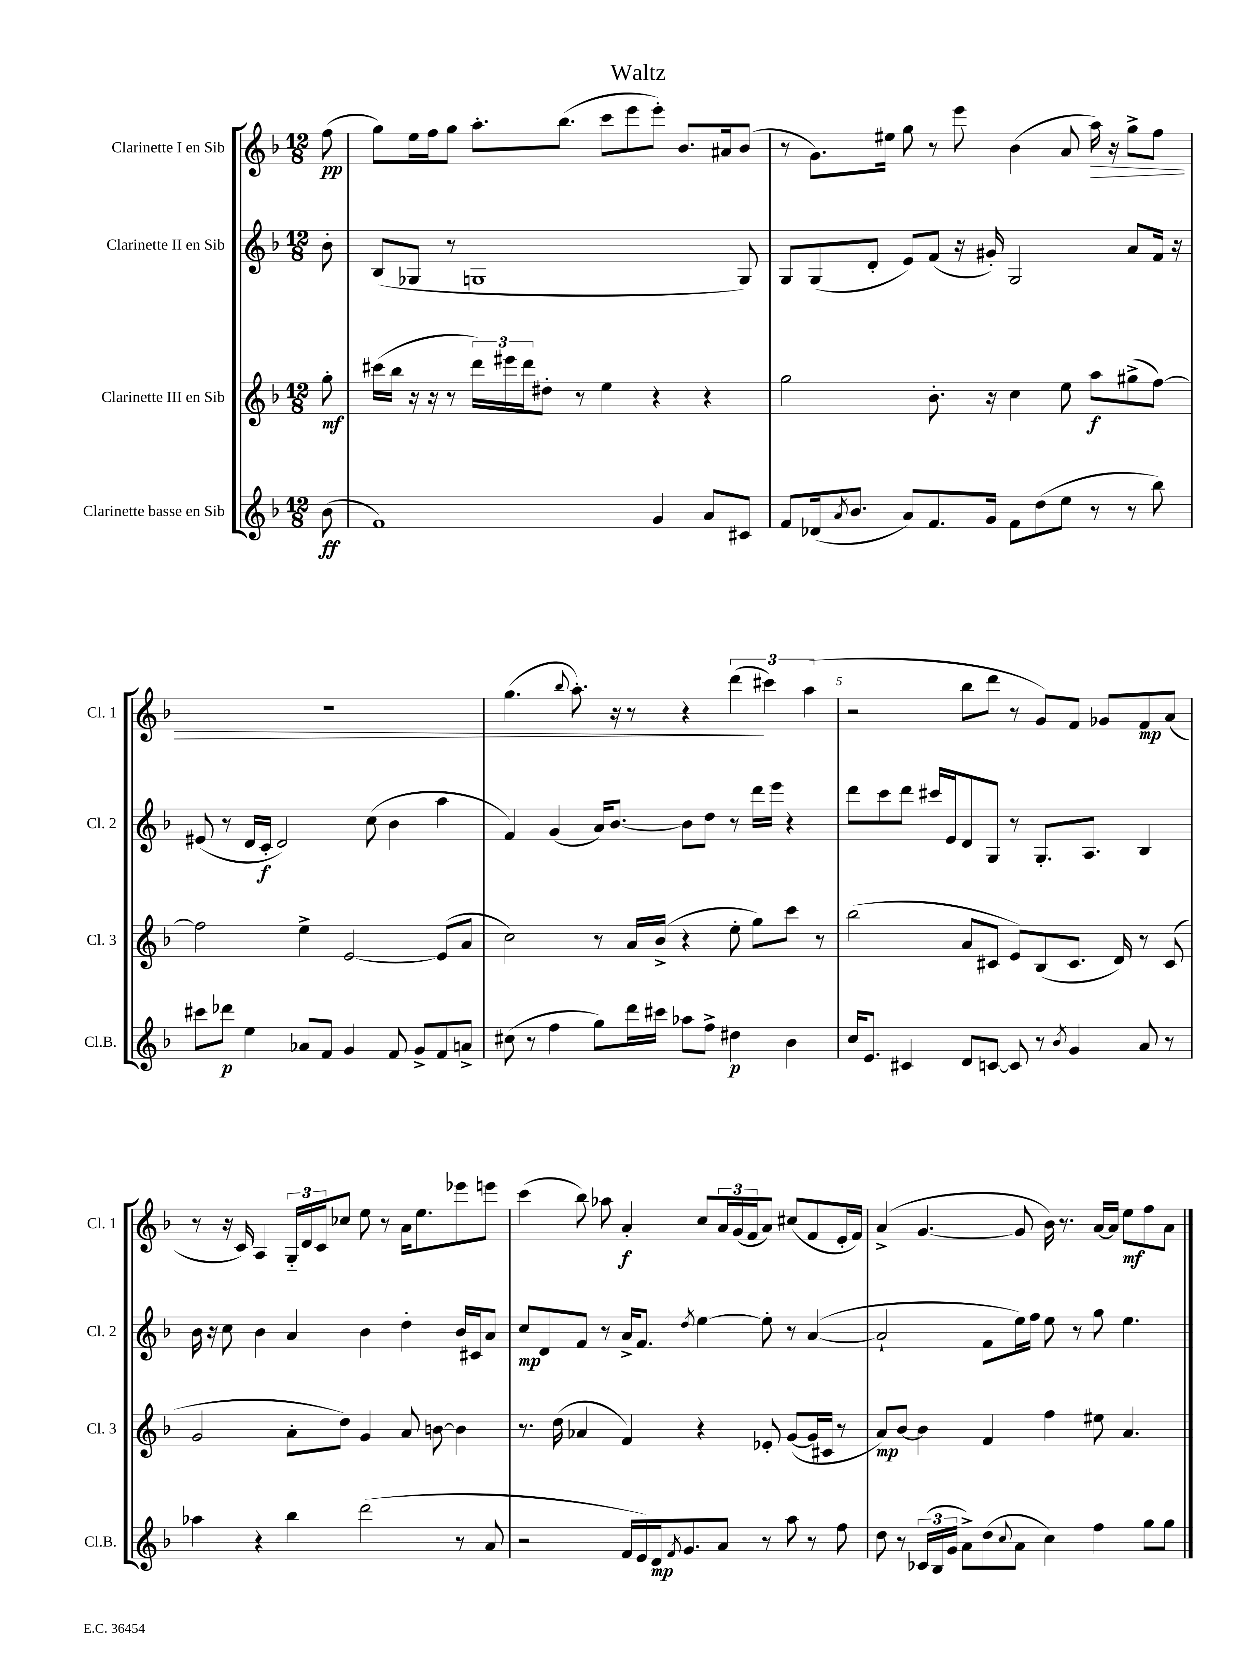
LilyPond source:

\header { title = "Waltz" }
<<
\new StaffGroup <<
\new Staff = "s0" \with { instrumentName = "Clarinette I en Sib" shortInstrumentName = "Cl. 1" } {
    \clef treble \key f \major \numericTimeSignature \time 12/8 \partial 8
    f''8\pp( |
    g''8) e''16 f''16 g''8 a''8.-. bes''8.( c'''8 e'''8 e'''8-.) bes'8. ais'16 bes'8( |
    r8 g'8.) eis''16 g''8 r8 e'''8 bes'4( a'8 a''16\>) r16 g''8-> f''8 |
    R1. |
    g''4.( \appoggiatura { bes''8 } a''8.-.) r16 r8 r4 \tuplet 3/2 { d'''4\!( cis'''4) a''4( } |
    r2 bes''8 d'''8 r8 g'8) f'8 ges'8 f'8\mp a'8( |
    r8 r16 c'16) a4 \tuplet 3/2 { g16-_ d'16 c'16 } ces''8 e''8 r8 a'16 e''8. ees'''8 e'''8 |
    c'''4( bes''8) aes''8 a'4-.\f c''8 \tuplet 3/2 { a'16 g'16( f'16 } a'8) cis''8( f'8 e'16-. f'16) |
    a'4->( g'4.~ g'8 bes'16) r8. a'16~ a'16 e''8\mf f''8 a'8 \bar "|." |
}
\new Staff = "s1" \with { instrumentName = "Clarinette II en Sib" shortInstrumentName = "Cl. 2" } {
    \clef treble \key f \major \numericTimeSignature \time 12/8 \partial 8
    bes'8-. |
    bes8( ges8 r8 g1 g8) |
    g8 g8( d'8-. e'8) f'8( r16 gis'16-.) g2 a'8 f'16 r16 |
    eis'8( r8 d'16 c'16-.\f d'2) c''8( bes'4 a''4 |
    f'4) g'4( a'16) bes'8.~ bes'8 d''8 r8 d'''16 e'''16 r4 |
    d'''8 c'''8 d'''8 cis'''16 e'16 d'8 g8 r8 g8.-. a8. bes4 |
    bes'16 r16 c''8 bes'4 a'4 bes'4 d''4-. bes'16 cis'16 a'8 |
    c''8\mp d'8 f'8 r8 a'16-> f'8. \acciaccatura { d''8 } e''4~ e''8-. r8 a'4~( |
    a'2-! f'8 e''16) f''16 e''8 r8 g''8 e''4. \bar "|." |
}
\new Staff = "s2" \with { instrumentName = "Clarinette III en Sib" shortInstrumentName = "Cl. 3" } {
    \clef treble \key f \major \numericTimeSignature \time 12/8 \partial 8
    g''8-.\mf |
    cis'''16( bes''16 r16 r16 r8 \tuplet 3/2 { d'''16) eis'''16 d'''16 } dis''8-. r8 e''4 r4 r4 |
    g''2 bes'8.-. r16 c''4 e''8 a''8\f gis''8->( f''8~) |
    f''2 e''4-> e'2~ e'8( a'8 |
    c''2) r8 a'16 bes'16->( r4 e''8-. g''8) c'''8 r8 |
    bes''2( a'8 cis'8 e'8) bes8( cis'8. d'16) r8 cis'8( |
    g'2 a'8-. d''8) g'4 a'8 b'8~ b'4 |
    r8. d''16( aes'4 f'4) r4 ees'8-. g'8~( g'16 cis'16 r8 |
    a'8\mp) bes'8~ bes'4 f'4 f''4 eis''8 a'4. \bar "|." |
}
\new Staff = "s3" \with { instrumentName = "Clarinette basse en Sib" shortInstrumentName = "Cl.B." } {
    \clef treble \key f \major \numericTimeSignature \time 12/8 \partial 8
    bes'8\ff( |
    f'1) g'4 a'8 cis'8 |
    f'8 des'16( \acciaccatura { a'8 } bes'8. a'8) f'8. g'16 f'8 d''8( e''8 r8 r8 bes''8) |
    cis'''8 des'''8\p e''4 aes'8 f'8 g'4 f'8 g'8-> f'8 a'8-> |
    cis''8( r8 f''4 g''8) d'''16 cis'''16 aes''8 f''8-> dis''4\p bes'4 |
    c''16 e'8. cis'4 d'8 c'8~ c'8 r8 \acciaccatura { bes'8 } g'4 a'8 r8 |
    aes''4 r4 bes''4 d'''2( r8 a'8 |
    r2 f'16 e'16) d'16\mp \acciaccatura { f'8 } g'8. a'8 r8 a''8 r8 f''8 |
    d''8 r8 \tuplet 3/2 { ces'16( bes16 g'16 } a'8->) d''8( \appoggiatura { c''8 } a'8 c''4) f''4 g''8 g''8 \bar "|." |
}
>>
>>
\layout { \context { \Score \override BarNumber.break-visibility = ##(#f #t #t) barNumberVisibility = #(every-nth-bar-number-visible 5) } }
